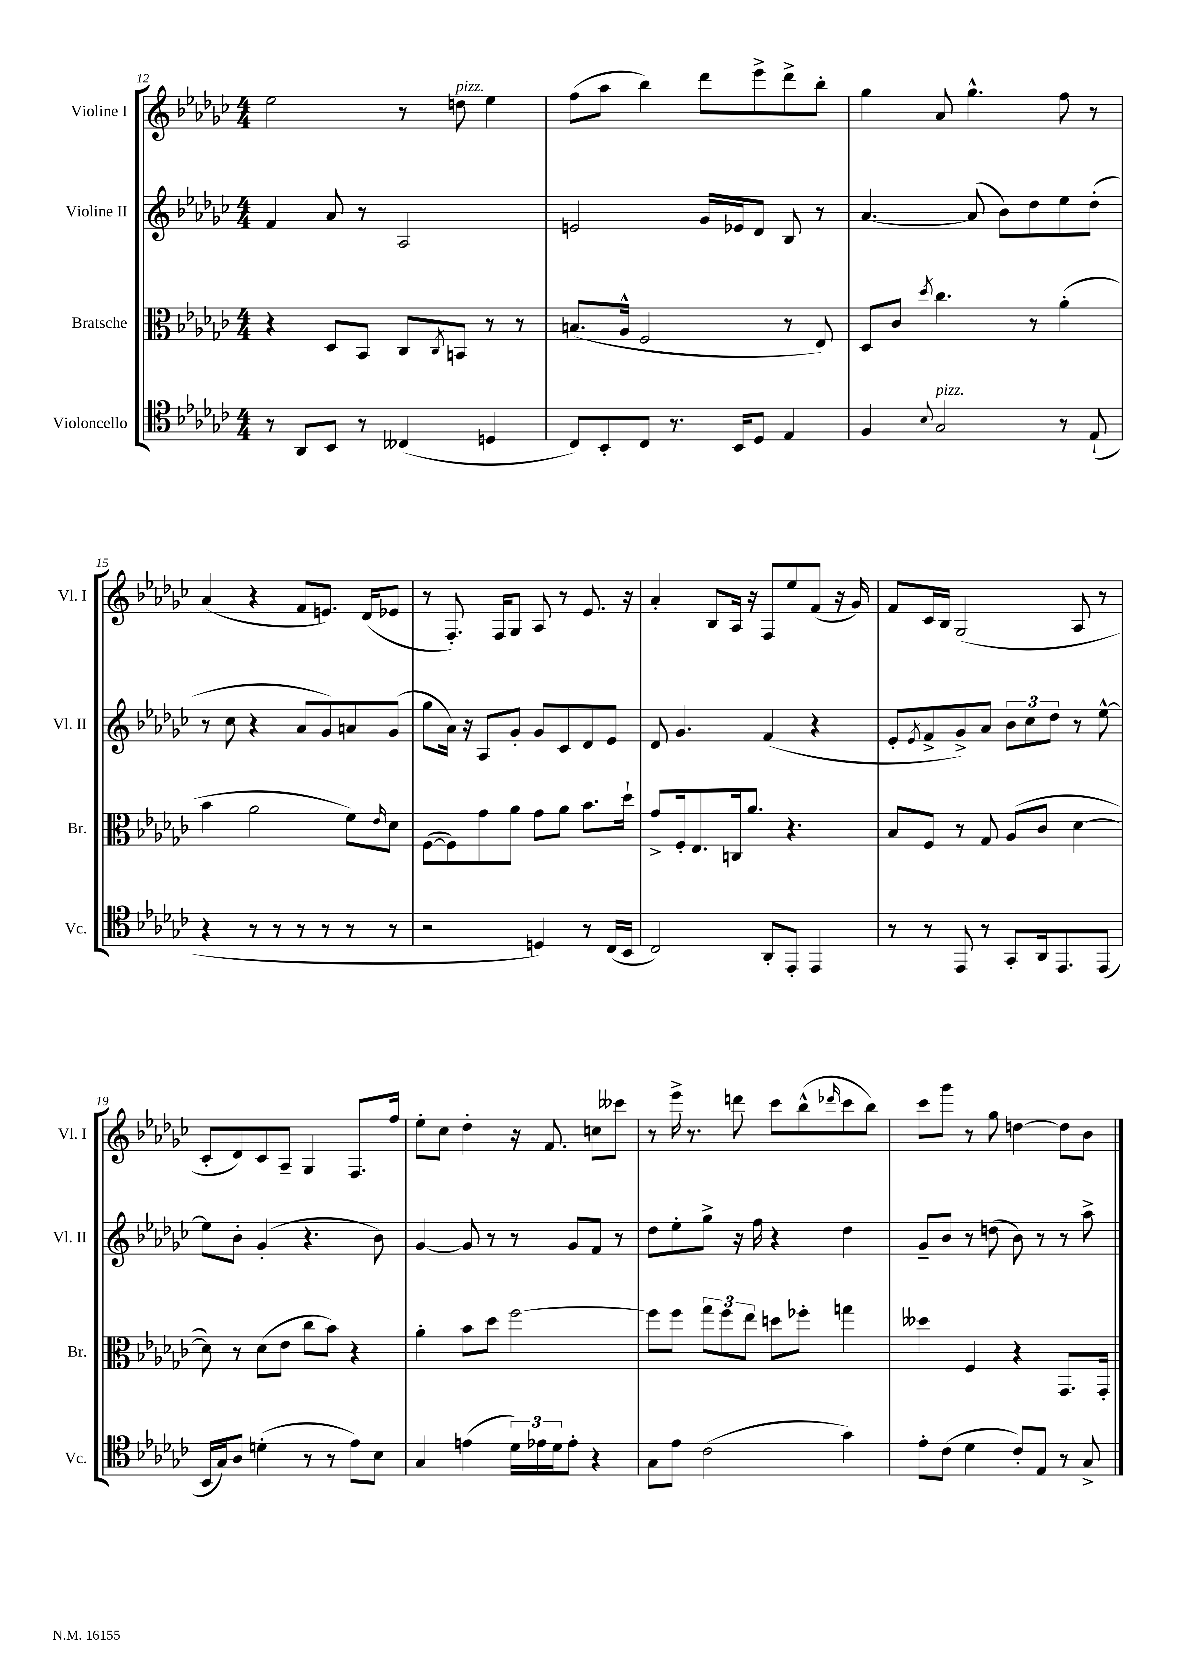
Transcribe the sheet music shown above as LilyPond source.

<<
\new StaffGroup <<
\new Staff = "s0" \with { instrumentName = "Violine I" shortInstrumentName = "Vl. I" } {
    \clef treble \key ges \major \numericTimeSignature \time 4/4
    ees''2 r8 d''8^\markup { \italic "pizz." } ees''4 |
    f''8( aes''8 bes''4) des'''8 ees'''8-> des'''8-> bes''8-. |
    ges''4 aes'8 ges''4.-^ f''8 r8 |
    aes'4( r4 f'8 e'8.) des'16( ees'8 |
    r8 f8.-.) f16 ges8 aes8 r8 ees'8. r16 |
    aes'4-. bes8 aes16 r16 f8 ees''8 f'8( r16 ges'16) |
    f'8 ces'16 bes16 ges2( aes8 r8 |
    ces'8-. des'8) ces'8 aes8-- ges4 f8. f''16 |
    ees''8-. ces''8 des''4-. r16 f'8. c''8 ceses'''8 |
    r8 ees'''16-> r8. d'''8 ces'''8 bes''8-^( \grace { des'''16 } ces'''8 bes''8) |
    ces'''8 ges'''8 r8 ges''8 d''4~ d''8 bes'8 \bar "|." |
}
\new Staff = "s1" \with { instrumentName = "Violine II" shortInstrumentName = "Vl. II" } {
    \clef treble \key ges \major \numericTimeSignature \time 4/4
    f'4 aes'8 r8 aes2 |
    e'2 ges'16 ees'16 des'8 bes8 r8 |
    aes'4.~ aes'8( bes'8) des''8 ees''8 des''8-.( |
    r8 ces''8 r4 aes'8 ges'8) a'8 ges'8( |
    ges''8 aes'16) r16 aes8 ges'8-. ges'8 ces'8 des'8 ees'8 |
    des'8 ges'4. f'4( r4 |
    ees'8-. \acciaccatura { ees'8 } f'8-> ges'8->) aes'8 \tuplet 3/2 { bes'8 ces''8 des''8 } r8 ees''8~-^ |
    ees''8 bes'8-. ges'4-.( r4. bes'8) |
    ges'4~ ges'8 r8 r8 ges'8 f'8 r8 |
    des''8 ees''8-. ges''8-> r16 f''16 r4 des''4 |
    ges'8-- bes'8 r8 d''8( bes'8) r8 r8 aes''8-> \bar "|." |
}
\new Staff = "s2" \with { instrumentName = "Bratsche" shortInstrumentName = "Br." } {
    \clef alto \key ges \major \numericTimeSignature \time 4/4
    r4 des8 bes,8 ces8 \acciaccatura { ces8 } b,8 r8 r8 |
    b8.( aes16-^ f2 r8 ees8) |
    des8 ces'8 \acciaccatura { des''8 } ces''4. r8 aes'4-.( |
    bes'4 aes'2 f'8) \grace { ees'16 } des'8 |
    f8~( f8) ges'8 aes'8 ges'8 aes'8 bes'8. des''16-! |
    ges'8-> f16-. ees8. c16 aes'8. r4. |
    bes8 f8 r8 ges8 aes8( ces'8 des'4~ |
    des'8) r8 des'8( ees'8 ces''8 bes'8) r4 |
    aes'4-. bes'8 des''8 f''2~ |
    f''8 f''8 \tuplet 3/2 { ges''8 f''8 ees''8 } d''8 fes''8-. g''4 |
    deses''4 f4 r4 ges,8. ges,16-. \bar "|." |
}
\new Staff = "s3" \with { instrumentName = "Violoncello" shortInstrumentName = "Vc." } {
    \clef tenor \key ges \major \numericTimeSignature \time 4/4
    r8 aes,8 bes,8 r8 ceses4( d4 |
    ces8) bes,8-. ces8 r8. bes,16 des8 ees4 |
    f4 \appoggiatura { bes8 } ges2^\markup { \italic "pizz." } r8 ees8-!( |
    r4 r8 r8 r8 r8 r8 r8 |
    r2 d4) r8 ces16( bes,16 |
    ces2) aes,8-. ees,8-. ees,4 |
    r8 r8 ees,8 r8 ges,8-. aes,16 ees,8. ees,8( |
    bes,16 ges16) aes8 d'4-.( r8 r8 ees'8) bes8 |
    ges4 e'4( \tuplet 3/2 { des'16) ees'16 des'16 } ees'8-. r4 |
    ges8 ees'8 ces'2( ges'4) |
    ees'8-. ces'8( des'4 ces'8-.) ees8 r8 ges8-> \bar "|." |
}
>>
>>
\layout { \context { \Score currentBarNumber = #12 } }
